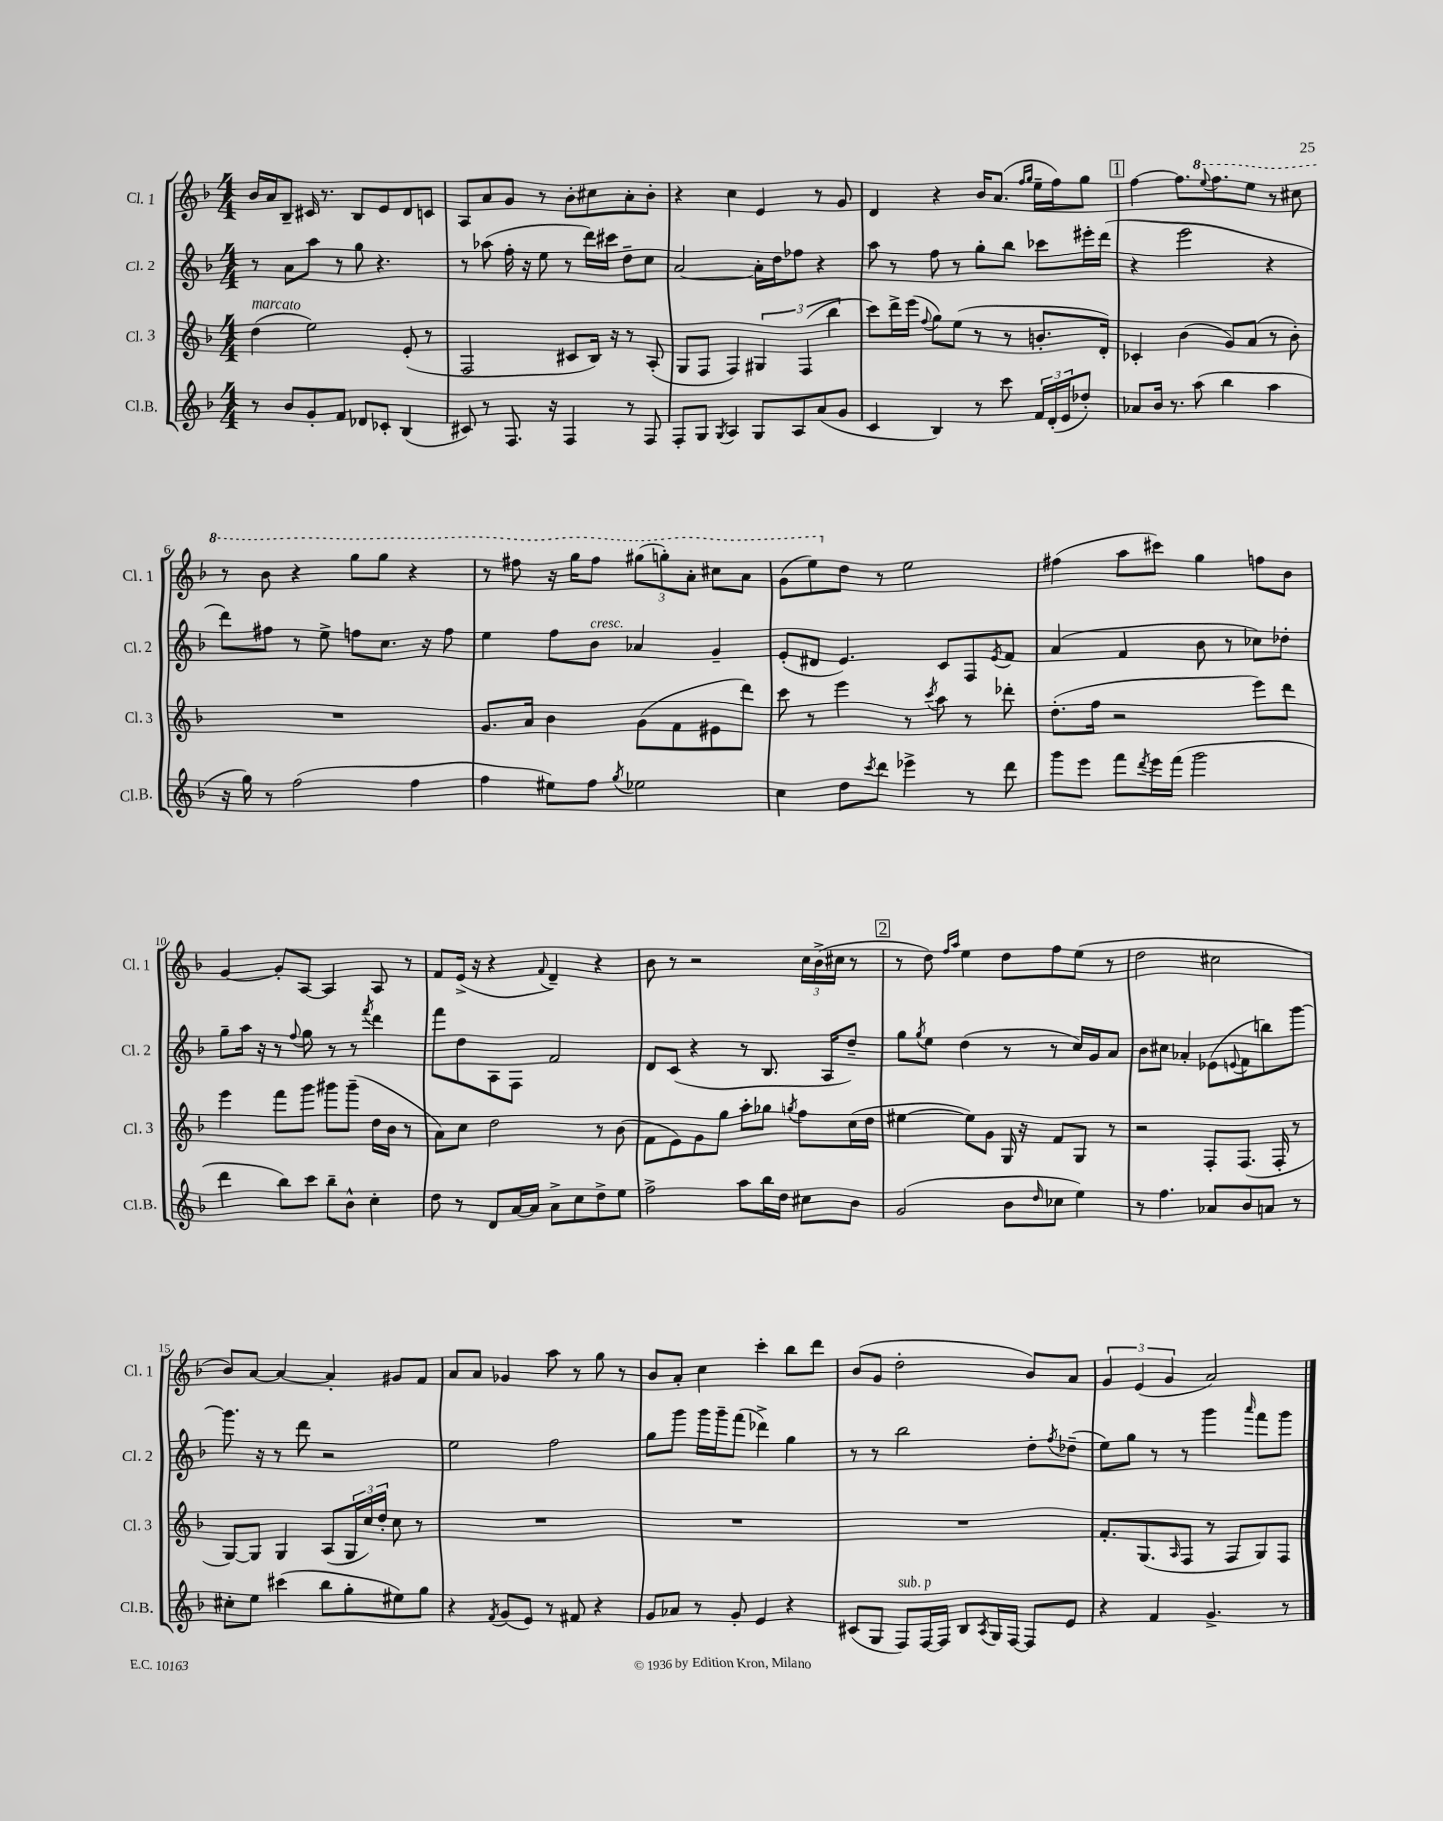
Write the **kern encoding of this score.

**kern	**kern	**kern	**kern
*staff4	*staff3	*staff2	*staff1
*clefG2	*clefG2	*clefG2	*clefG2
*k[b-]	*k[b-]	*k[b-]	*k[b-]
*M4/4	*M4/4	*M4/4	*M4/4
8r	(4dd	8r	16b-
.	.	.	16a
8b-	.	8a	8B-~
8g'	2ee)	8aa	16c#
.	.	.	8.r
8f	.	8r	.
8d-	.	8gg	8B-
8c-'	.	4.r	8e
(4B-	(8e'	.	8d
.	8r	.	8c
=	=	=	=
8c#)	2F	8r	8A
8r	.	(8aa-	8a
8.F	.	16ff'	8g
.	.	16r	.
.	.	8ee	8r
16r	.	.	.
4F	8c#	8r	8b-'
.	16B-)	16ddd)	8cc#
.	16r	16ccc#	.
8r	8r	8dd~	8a'
8F	(8A'	8cc	8b-'
=	=	=	=
8F'	8G	[2a	4r
8G	8F	.	.
8qG	.	.	.
4A	4F)	.	4cc
8G	6G#	16a']	4e
.	.	16dd	.
8A	.	8ff-	.
.	(6F	.	.
(8a	.	4r	8r
.	6bb-	.	.
8g	.	.	8g
=	=	=	=
4c	8ccc)	8aa	4d
.	16ddd^	8r	.
.	(16eee	.	.
.	8qqff	.	.
4B-)	8gg)	8ff	4r
.	(8ee	8r	.
8r	8r	8gg'	16b-
.	.	.	(8.a
8ccc	8r	8bb-	.
.	.	.	16qqff
.	.	.	16qqgg
24f	8.b'	8ccc-	16ee~
(24d'	.	.	.
.	.	.	16ff)
24e	.	.	.
8dd-')	.	16eee#'	8gg
.	16d')	(16ddd	.
=	=	=	=
8a-	4c-'	4r	[4ff
16b-	.	.	.
8.r	.	.	.
.	(4b-	2eee	8.ff]
(8aa	.	.	.
.	.	.	8qqeee
.	.	.	8.fff
4bb-	8g)	.	.
.	(8a	.	8eee
4aa	8r	4r	8r
.	8b-')	.	8ccc#
=	=	=	=
16r	1r	8ddd)	8r
16gg)	.	.	.
8r	.	8ff#	8bb-
(2ff	.	8r	4r
.	.	8ee^	.
.	.	8ff	8ggg
.	.	8.cc	8ggg
4ff	.	.	4r
.	.	16r	.
.	.	8ff	.
=	=	=	=
4ff	8.g	4ee	8r
.	.	.	8fff#
.	16a	.	.
8ee#)	4b-	8ff	16r
.	.	.	16ggg
8ff	.	8b-	8fff#
8qgg	.	.	.
2ee-	(8g	4a-	(12ggg#
.	.	.	12ggg')
.	8f	.	.
.	.	.	12aa'
.	8e#	4g~	8ccc#
.	8ddd)	.	8aa
=	=	=	=
4cc	8ccc	(8e'	(8gg
.	8r	8d#	8eee)
8dd	4eee	4.e)	8dd
8qccc	.	.	.
8ddd	.	.	8r
4eee-^	8r	.	2ee
.	8qccc	.	.
.	8aa	8c	.
8r	8r	8F	.
.	.	8qe	.
8ddd	8ddd-'	8f	.
=	=	=	=
8ggg	(8.dd'	(4a	(4ff#
8eee	.	.	.
.	16ff	.	.
8fff	2r	4f	8aa
8qddd	.	.	.
16eee	.	.	8ccc#)
(16fff	.	.	.
2ggg	.	8b-	4gg
.	.	8r	.
.	8eee)	8cc-)	8ff
.	8ddd	8dd-'	8b-
=	=	=	=
4ddd	4eee	8gg~	[4g
.	.	16aa	.
.	.	16r	.
8bb-)	8fff	8r	8g']
.	.	8qqff	.
8ccc	8ggg	8gg	[8A
8bb-~	8ggg#	8r	4A]
8b-^^	(8ggg#~	8r	.
.	.	8qfff	.
4cc'	16dd	4ddd	8A
.	16b-	.	.
.	8r	.	8r
=	=	=	=
8dd	8a)	8fff	8f
8r	8cc	8dd	(16e^
.	.	.	16r
8d	2dd	8A	4r
[16a	.	8F	.
16a]	.	.	.
.	.	.	8qqf
8a^	.	2f	4d~)
8cc	.	.	.
8dd^	8r	.	4r
8ee	(8b-	.	.
=	=	=	=
2ff^	8f	8d	8b-
.	8e)	(8c	8r
.	8g	4r	2r
.	8gg	.	.
8aa	8aa'	8r	.
16bb-	8gg-	8.B-	.
16dd	.	.	.
.	8qgg	.	.
8cc#	8ff	.	24cc
.	.	.	(24b-^
.	.	16A	.
.	.	.	24cc#
8b-	(16cc	8dd~)	8r
.	16dd	.	.
=	=	=	=
(2g	[4ee#	8gg	8r
.	.	8qgg	.
.	.	8ee	8dd)
.	.	.	16qqff
.	.	.	16qqaa
.	8ee#])	(4dd	4ee
.	8g	.	.
8b-	16G	8r	8dd
.	16r	.	.
16qqdd	.	.	.
8cc-	8f	8r	8ff
4ee)	8G	16cc)	(8ee
.	.	16g	.
.	8r	8a	8r
=	=	=	=
8r	2r	8b-	2dd
4.ff	.	8cc#	.
.	.	4a-'	.
8a-	8F'	(8e-	2cc#
.	.	8qqe	.
8b-	(8.F	8f	.
8a	.	8bb)	.
.	16F'	.	.
8r	8r	[8ggg	.
=	=	=	=
8cc#'	[8G)	8.ggg]	8b-)
8ee	8G]	.	[8a
.	.	16r	.
(4ccc#	4G	8r	4a_
.	.	8ddd	.
8bb-	(8A	2r	4a']
8gg'	24G	.	.
.	24cc)	.	.
.	24dd'	.	.
8ee#)	8cc	.	8g#
8gg	8r	.	8f
=	=	=	=
4r	1r	2ee	8a
.	.	.	8a
8qf	.	.	.
(8g	.	.	4g-
8e)	.	.	.
8r	.	2ff	8aa
8f#	.	.	8r
4r	.	.	8gg
.	.	.	8r
=	=	=	=
8g	1r	8gg	8b-
8a-	.	8ggg	8a'
8r	.	16ggg	4cc
.	.	16ggg~	.
8g'	.	(8fff	.
4e	.	4ddd-^)	4ccc'
4r	.	4gg	8bb-
.	.	.	8ddd
=	=	=	=
(8c#	1r	8r	(8b-
8G	.	8r	8g
8F)	.	2bb-	2dd'
[16F	.	.	.
16F]	.	.	.
8B-	.	.	.
8qA	.	.	.
16G	.	.	.
[16F	.	.	.
8F]	.	8dd'	8b-)
.	.	8qff	.
8e	.	(8dd-~	8a
=	=	=	=
4r	8.f'	8ee)	6g
.	.	8gg	.
.	.	.	(6e
.	(8.G	.	.
4f	.	8r	.
.	.	.	6g
.	16qqA	.	.
.	8F	8r	.
4.g^	8r	4ggg	2a)
.	8F	.	.
.	.	16qqaaa	.
.	8G)	8fff	.
8r	8F	8ggg	.
==	==	==	==
*-	*-	*-	*-
